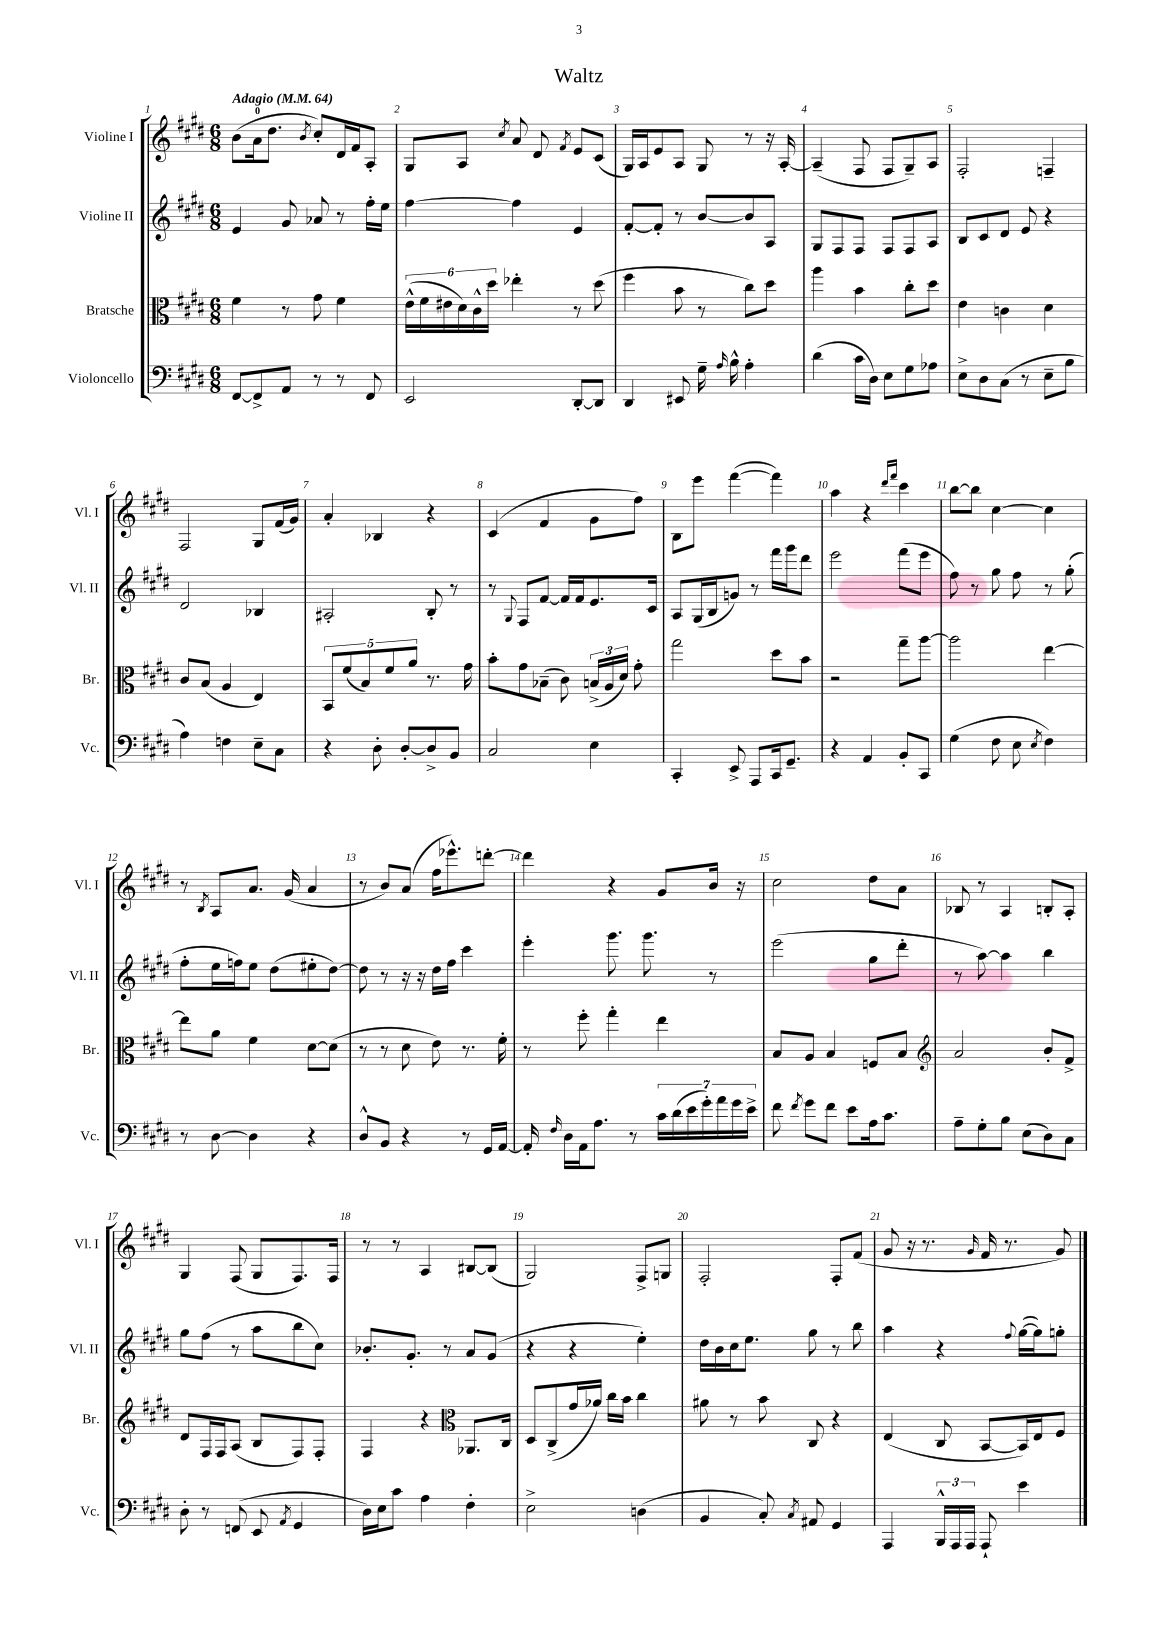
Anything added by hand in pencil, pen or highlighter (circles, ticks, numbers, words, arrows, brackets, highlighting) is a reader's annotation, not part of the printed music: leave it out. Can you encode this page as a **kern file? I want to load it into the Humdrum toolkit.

**kern	**kern	**kern	**kern
*part4	*part3	*part2	*part1
*staff4	*staff3	*staff2	*staff1
*I"Violoncello	*I"Bratsche	*I"Violine II	*I"Violine I
*I'Vc.	*I'Br.	*I'Vl. II	*I'Vl. I
*clefF4	*clefC3	*clefG2	*clefG2
*k[f#c#g#d#]	*k[f#c#g#d#]	*k[f#c#g#d#]	*k[f#c#g#d#]
*M6/8	*M6/8	*M6/8	*M6/8
*MM64	*MM64	*MM64	*MM64
=1	=1	=1	=1
!	!	!	!LO:TX:a:B:t=Adagio
[8FF#/L	4f#\	4e/	(8b\L
8FF#^/]	.	.	16a\k
.	.	.	8.dd#\J
8AA/J	8r	8g#/	.
.	.	.	8qb/
8r	8g#\	8a-X/	8cc#'/L)
8r	4f#\	8r	16d#/L
.	.	.	16f#/J
8FF#/	.	16ff#'\LL	8A'/J
.	.	16ee\JJ	.
=2	=2	=2	=2
2EE/	(24e^^\LL	[4ff#\	8G#/L
.	24f#\	.	.
.	24e#X\	.	.
.	24d#\)	.	8A/J
.	24c#^^\	.	.
.	24dd#\JJ	.	.
.	.	.	8qcc#/
.	4ee-X'\	4ff#\]	8a/
.	.	.	8d#/
.	.	.	8qf#/
[8DD#'/L	8r	4e/	8e/L
8DD#/J]	(8dd#\	.	(8c#/J
=3	=3	=3	=3
4DD#/	4ff#\	[8f#'/L	16G#/LL)
.	.	.	16A/J
.	.	8f#'/J]	8e/
8EE#X/	8b\	8r	8A/J
16G#~\	8r	[8b/L	8G#/
16qqA/	.	.	.
16B^^\	.	.	.
4A'\	8cc#\L)	8b/]	8r
.	8dd#\J	8A/J	16r
.	.	.	[16A'/
=4	=4	=4	=4
(4d#\	4aa\	8G#/L	(4A~/]
.	.	8F#/	.
16c#\LL	4b\	8F#/J	8F#/
16D#\JJ)	.	.	.
8E\L	.	8F#/L	8F#/L
8G#\	8cc#'\L	8F#/	8G#~/)
8A-X\J	8dd#\J	8A/J	8A/J
=5	=5	=5	=5
8E^\L	4e\	8B/L	2F#'/
8D#\	.	8c#/	.
(8C#\J	4cn\	8d#/J	.
8r	.	8e/	.
8E~\L	4d#\	4r	4Fn~/
8B\J	.	.	.
!!LO:LB:g=z
=6	=6	=6	=6
4A\)	8c#/L	2d#/	2F#/
.	(8B/J	.	.
4Fn\	4A/	.	.
8E~\L	4E/)	4B-X/	8G#/L
8C#\J	.	.	(16f#/L
.	.	.	16g#/JJ)
=7	=7	=7	=7
4r	10BB/L	2A#X'/	4a'/
.	(10f#/	.	.
.	10B/)	.	.
8D#'\	.	.	4B-X/
.	10f#/	.	.
[8D#'/L	.	.	.
.	10a/J	.	.
8D#^/]	8.r	8B'/	4r
8BB/J	.	8r	.
.	16g#\	.	.
=8	=8	=8	=8
2C#/	8b'\L	8r	(4c#/
.	.	8qqG#/	.
.	8g#\	8F#/L	.
.	(8B-X~\J	[8f#/J	4f#/
.	8c#\)	16f#/LL]	.
.	.	16f#/J	.
4E\	(24Bn^/LL	8.e/	8g#\L
.	24A/	.	.
.	24d#/JJ)	.	.
.	8g#'\	.	8ff#\J)
.	.	16c#/Jk	.
=9	=9	=9	=9
4CC#'/	2gg#\	8A/L	8B\L
.	.	(16G#/L	8eee\J
.	.	16B/J	.
8EE^/	.	8gn/J)	([4fff#\
8AAA/L	.	8r	.
16CC#/k	8dd#\L	16fff#\LL	4fff#\])
8.GG#~/J	.	16ggg#\J	.
.	8b\J	8ddd#\J	.
=10	=10	=10	=10
4r	2r	2eee\	4aa\
4AA/	.	.	4r
.	.	.	16qqddd#/LL
.	.	.	16qqfff#/JJ
8BB'/L	8gg#~\L	(8fff#\L	4ccc#\
8CC#/J	[8aa\J	8eee\J	.
=11	=11	=11	=11
(4G#\	2aa\]	8ff#\)	[8bb\L
.	.	8r	8bb\J]
8F#\	.	8gg#\	[4cc#\
8E\	.	8ff#\	.
8qE/	.	.	.
4F#\)	[4ee\	8r	4cc#\]
.	.	(8gg#'\	.
!!LO:LB:g=z
=12	=12	=12	=12
8r	8ee\L]	8ff#'\L	8r
.	.	.	8qB/
[8D#\	8a\J	16ee\L	8A/L
.	.	16ffn\J)	.
4D#\]	4f#\	8ee\J	8.a/J
.	.	(8dd#\L	.
.	.	.	(16g#/
4r	[8d#\L	8ee#X'\	4a/
.	(8d#\J]	[8dd#\J)	.
=13	=13	=13	=13
8D#^^/L	8r	8dd#\]	8r
8BB/J	8r	8r	8b/L)
4r	8d#\	16r	(8a/J
.	.	16r	.
.	8e\)	16dd#\LL	16ff#\KL
.	.	16ff#\JJ	8.eee-X^^\)
8r	8.r	4ccc#\	.
16GG#/LL	.	.	[8dddn'\J
[16AA/JJ	16f#'\	.	.
=14	=14	=14	=14
16AA'/]	8r	4eee'\	4ddd\]
16qqF#/	.	.	.
16D#\LL	.	.	.
16AA\J	8ff#'\	.	.
8.A\J	.	.	.
.	4gg#'\	8.ggg#\	4r
8r	.	.	.
.	.	8.ggg#\	.
28c#\LL	4ee\	.	8g#/L
(28d#\	.	.	.
28e\	.	.	.
28g#'\)	.	.	.
.	.	8r	16b/Jk
28a\	.	.	.
28g#\	.	.	.
.	.	.	16r
28e^\JJ	.	.	.
=15	=15	=15	=15
8f#\	8B/L	(2eee\	2cc#\
8qf#/	.	.	.
8g#\L	8A/J	.	.
8f#\J	4B/	.	.
8e\L	.	.	.
16A\k	8Fn/L	8gg#\L	8dd#\L
8.c#\J	.	.	.
.	8B/J	8ddd#'\J	8a\J
=16	=16	=16	=16
*	*clefG2	*	*
8A~\L	2a/	8r	8B-X/
8G#'\	.	[8aa\)	8r
8B\J	.	4aa\]	4A/
(8E\L	.	.	.
8D#\)	8b'/L	4bb\	8Bn'/L
8C#\J	8f#^/J	.	8A'/J
!!LO:LB:g=z
=17	=17	=17	=17
8D#'\	8d#/L	8gg#\L	4G#/
8r	16F#/L	(8ff#\J	.
.	16F#/J	.	.
(8FFn/	(8A/J	8r	(8F#/
8EE/	8B/L	8aa\L	8G#/L
8qAA/	.	.	.
4GG#/	8F#/)	8bb\	8.F#/)
.	8F#'/J	8cc#\J)	.
.	.	.	16F#/Jk
=18	=18	=18	=18
16D#\LL)	4F#/	8.b-X'/L	8r
16E\J	.	.	.
8c#\J	.	.	8r
.	.	8.g#'/J	.
4A\	4r	.	4A/
.	.	8r	.
*	*clefC3	*	*
4F#'\	8.AA-X/L	8a/L	[8B#X/L
.	.	(8g#/J	(8B#/J]
.	16C#/Jk	.	.
=19	=19	=19	=19
2E^\	8D#/L	4r	2G#/)
.	(8C#^/	.	.
.	16g#/L	4r	.
.	16a-X/JJ)	.	.
.	16cc#\LL	.	.
.	16b\JJ	.	.
(4Dn\	4cc#\	4ee'\)	8F#^/L
.	.	.	8Gn/J
=20	=20	=20	=20
4BB/	8a#X\	16dd#\LL	2F#'/
.	.	16b\	.
.	8r	16cc#\J	.
.	.	8.ee\J	.
8C#'/)	8b\	.	.
8qC#/	.	.	.
8AA#X/	8C#/	8gg#\	.
4GG#/	4r	8r	8F#'/L
.	.	8bb\	(8f#/J
=21	=21	=21	=21
4AAA/	(4E/	4aa\	8g#/
.	.	.	16r
.	.	.	8.r
24BBB^^/LL	8C#/	4r	.
24AAA/	.	.	.
24AAA/JJ	.	.	.
.	.	.	16qqg#/
8AAA`/	[8BB/L	.	16f#/
.	.	.	8.r
.	.	8qqff#/	.
4e\	16BB/L])	([16gg#\LL	.
.	16E/J	16gg#\J])	.
.	8F#/J	8ggn'\J	8g#/)
==	==	==	==
*-	*-	*-	*-
